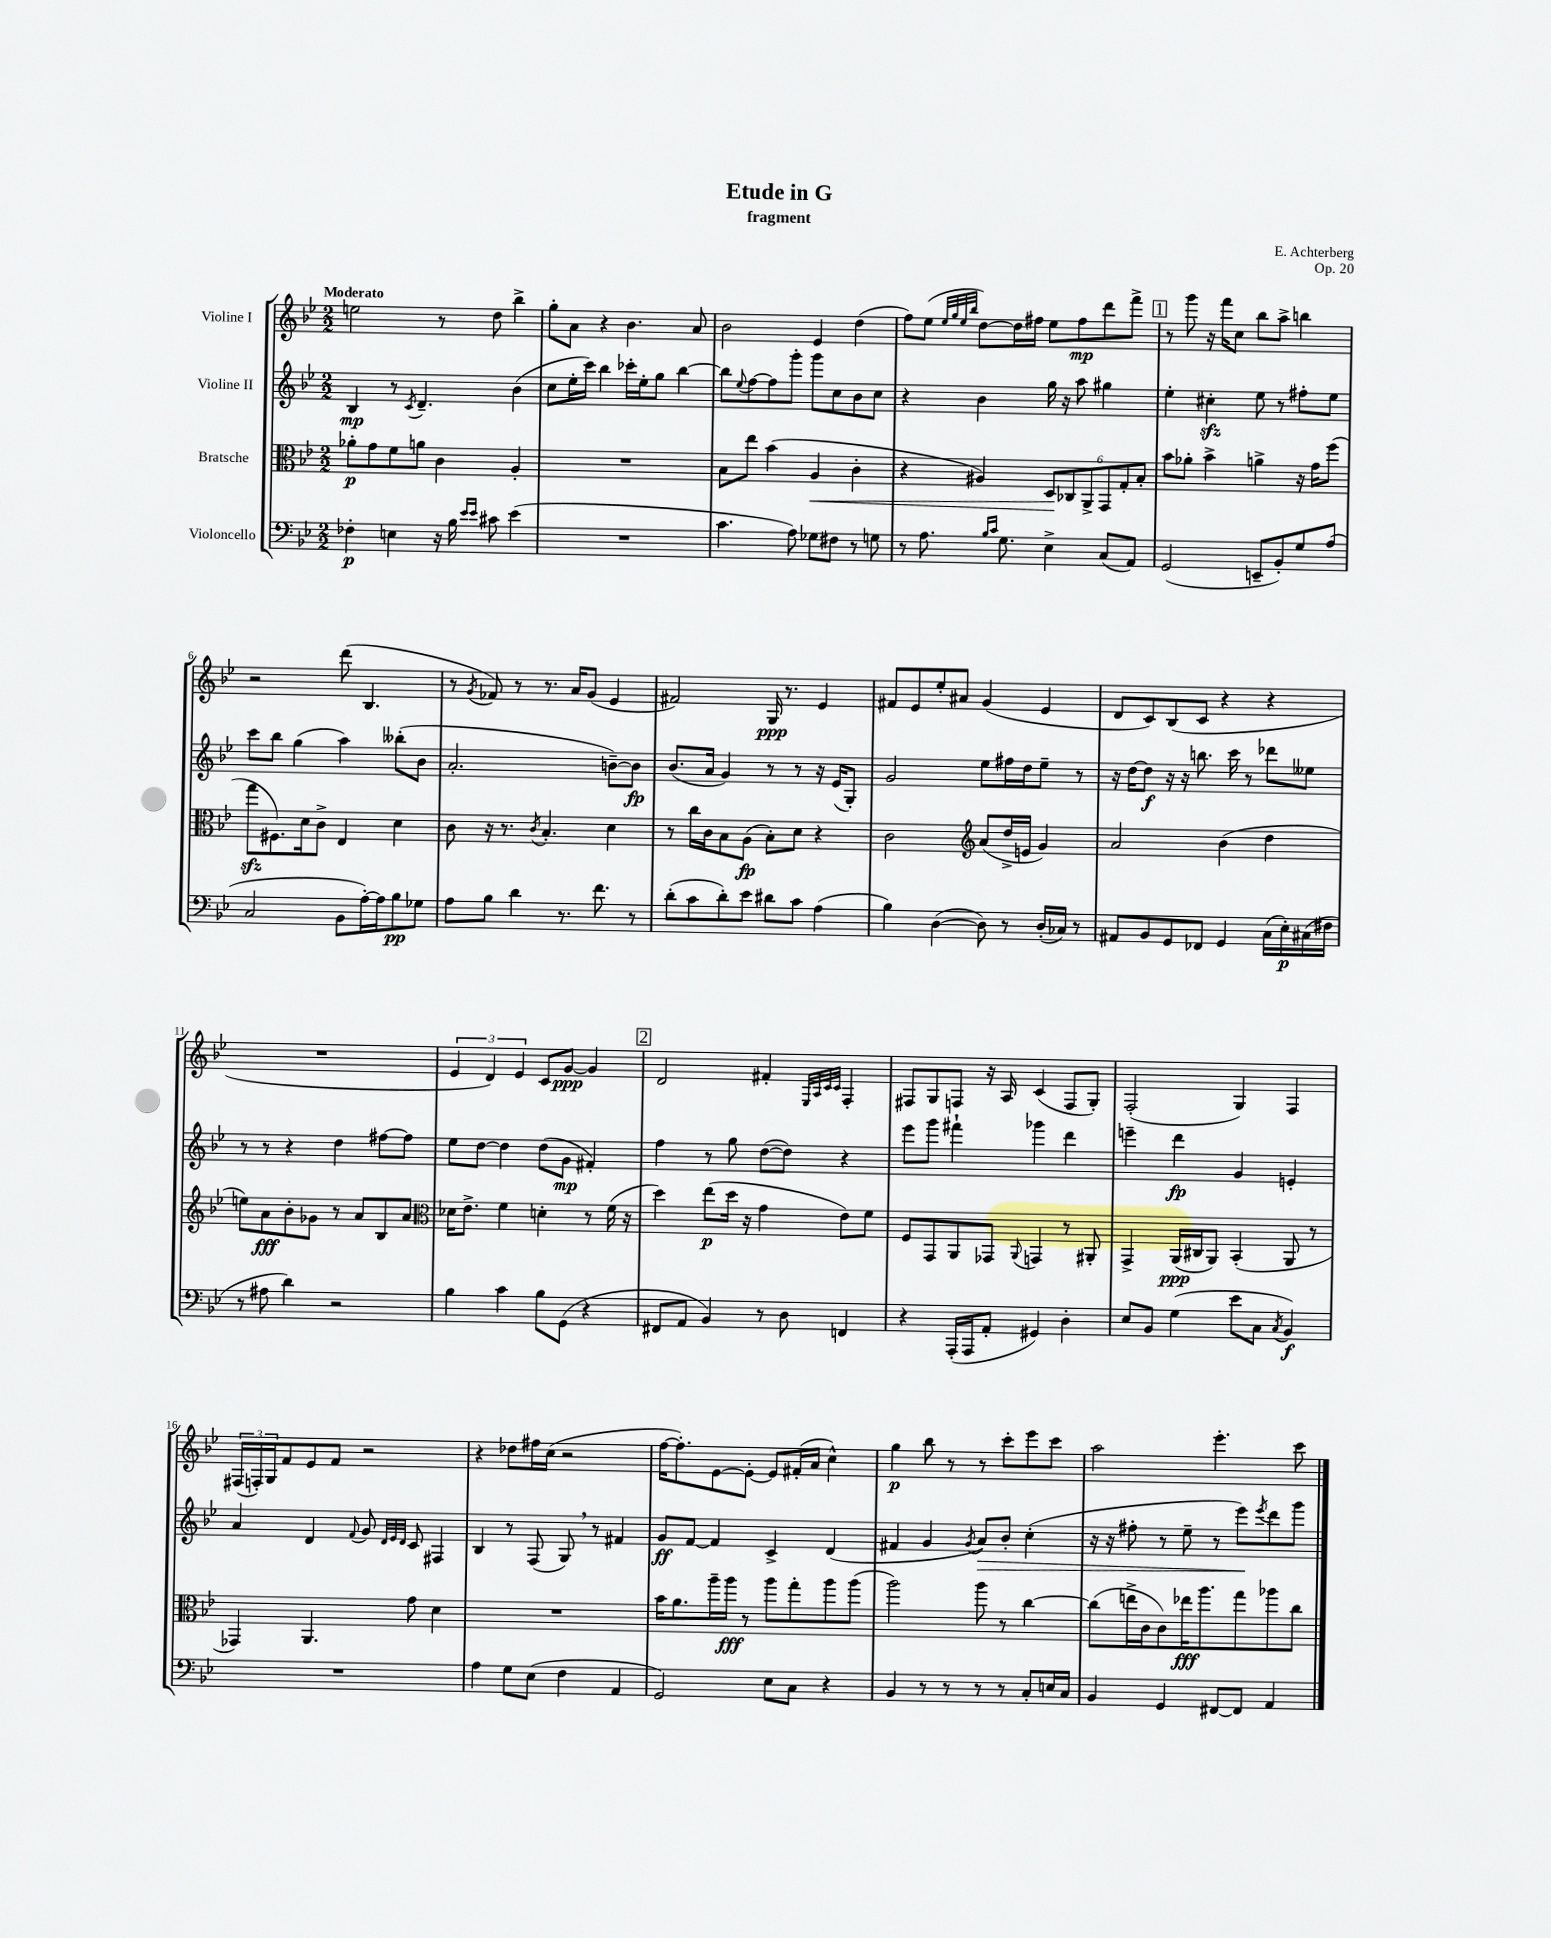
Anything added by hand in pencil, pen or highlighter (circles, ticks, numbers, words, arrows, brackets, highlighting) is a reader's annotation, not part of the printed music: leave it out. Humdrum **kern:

**kern	**kern	**kern	**kern
*staff4	*staff3	*staff2	*staff1
*clefF4	*clefC3	*clefG2	*clefG2
*k[b-e-]	*k[b-e-]	*k[b-e-]	*k[b-e-]
*M2/2	*M2/2	*M2/2	*M2/2
4F-'	8a-'	4B-	2ee
.	8g	.	.
4E	8f	8r	.
.	.	8qc	.
.	8a	4.d~	.
16r	4c	.	8r
16B-	.	.	.
16qqe-	.	.	.
16qqe-	.	.	.
8c#	.	.	8dd
(4e-	4A'	(4b-	4bb-^
=	=	=	=
1r	1r	8cc	8gg'
.	.	16ee-'	8a
.	.	16ccc)	.
.	.	4bb-	4r
.	.	16ccc-'	4.b-
.	.	16ee-'	.
.	.	8gg	.
.	.	[4bb-	.
.	.	.	8a
=	=	=	=
4.c	8B-	8bb-]	2b-
.	.	8qqee-	.
.	8ee-	[8ff	.
.	(4b-	8ff]	.
8A)	.	8ggg'	.
8G-	4A	8ggg	4e-
8F#	.	8cc	.
8r	4c'	8b-	(4dd
8G	.	8cc	.
=	=	=	=
8r	4r	4r	8ff)
8.A	.	.	(8ee-
.	.	.	32qqee-
.	.	.	32qqgg
.	.	.	32qqee-
.	.	.	32qqbb-
.	4A#)	4b-	[8dd)
16qqB-	.	.	.
16qqc	.	.	.
8.G	.	.	.
.	.	.	16dd]
.	.	.	16ff#
4E-^	12D	16gg	8ee-
.	.	16r	.
.	12C-	.	.
.	.	8aa	8ff#
.	12AA^	.	.
(8C	12GG	4gg#	8ddd
.	12G'	.	.
8AA)	.	.	8fff^
.	12B-'	.	.
=	=	=	=
(2GG	8b-	4ee-'	8r
.	8a-'	.	8ggg
.	4b-^	4cc#'	16r
.	.	.	16fff
.	.	.	8cc
8EE~	4a^	8ee-	8bb-
8BB-')	.	8r	8aa^
8G	16r	8ff#'	4bb
.	16g	.	.
(8A	(8ff	8ee-	.
=	=	=	=
2C	8gg	8ccc	2r
.	8.F#)	8bb-	.
.	.	(4gg	.
.	16d	.	.
.	8c^	.	.
8BB-	4E-	4aa)	(8ddd
[16A')	.	.	4.B-
16A]	.	.	.
8B-	4d	(8bb--'	.
8G-	.	8b-	.
=	=	=	=
8A	8c	2.a'	8r
.	.	.	8qg
8B-	16r	.	8f-)
.	8.r	.	.
4d	.	.	8r
.	8qc	.	.
.	4.B-'	.	8.r
8.r	.	.	.
.	.	.	16a
.	.	.	(8g
8.f	.	.	.
.	4d	[8b~)	4e-
8r	.	8b]	.
=	=	=	=
(8d'	8r	(8.b-	2f#)
8c	16cc	.	.
.	16c	16a	.
8d')	8B-	4g)	.
8e-	(8A	.	.
8d#	8B-')	8r	16G
.	.	.	8.r
8c	8d	8r	.
(4A	4r	16r	4e-
.	.	(16e-	.
.	.	8G')	.
=	=	=	=
4B-)	2c	2g	8f#
.	.	.	8e-
([4D	.	.	8ee-'
.	.	.	8a#
*	*clefG2	*	*
8D])	(8a	8ee-	(4g
8r	16dd^	16ff#	.
.	16e	16dd	.
(16D'	4g)	8ee-~	4e-
16C-)	.	.	.
8r	.	8r	.
=	=	=	=
8AA#	2a	16r	8d
.	.	[16dd	.
8BB-	.	8dd]	8c)
8GG	.	16r	(8B-
.	.	16r	.
8FF-	.	8.bb	8c
4GG	(4b-	.	4r
.	.	16ccc	.
.	.	8r	.
(16C	4dd	8ddd-	4r
16E-')	.	.	.
(16C#	.	8ee--	.
16F#	.	.	.
=	=	=	=
8r	8ee)	8r	1r
8A#	8a	8r	.
4d)	8b-'	4r	.
.	8g-	.	.
2r	8r	4dd	.
.	8a	.	.
.	8B-	[8ff#	.
.	8a	8ff#]	.
=	=	=	=
*	*clefC3	*	*
4B-	16d-	8ee-	6e-
.	8.e-^	.	.
.	.	[8dd	.
.	.	.	6d)
4c	4f	4dd]	.
.	.	.	6e-
8B-	4d'	(8dd	8c
(8GG	.	8g	[8g
4r	8r	4f#')	4g]
.	(16f	.	.
.	16r	.	.
=	=	=	=
8FF#	4dd)	4ff	2d
8AA	.	.	.
4BB-)	(8ee-	8r	.
.	16dd	8gg	.
.	16r	.	.
8r	4g	([8dd	4f#'
8D	.	8dd])	.
.	.	.	32qqE-
.	.	.	32qqA
.	.	.	32qqc
.	.	.	32qqc
4FF	8e-)	4r	4F'
.	8f	.	.
=	=	=	=
4r	8F	8eee-	8F#
.	8GG	8ggg	8G
(16AAA'	8AA	4fff#`	8F
16AAA	.	.	.
8AA'	8GG-	.	16r
.	.	.	16A
.	8qqAA	.	.
4GG#)	4GG	4ggg-	(4c
4D'	8r	4ddd	8F
.	8AA#'	.	8G')
=	=	=	=
8E-	4GG^	4eee~	(2F'
8BB-	.	.	.
(4G	(16AA	4ddd	.
.	16C#	.	.
.	8AA)	.	.
8e-	(4BB-'	4g	4G)
8C	.	.	.
8qC	.	.	.
4BB-)	8AA	4e'	4F
.	8r	.	.
=	=	=	=
1r	4GG-)	4a	(24F#
.	.	.	24F')
.	.	.	24G
.	.	.	8f
.	4.AA	4d	8e-
.	.	.	8f
.	.	8qqf	.
.	.	8g	2r
.	.	32qqd	.
.	.	32qqe-	.
.	.	32qqd	.
.	8g	8c	.
.	4d	4F#	.
=	=	=	=
4A	1r	4B-	4r
8G	.	8r	8dd-
(8E-	.	(8F	16ff#
.	.	.	(16cc
4F	.	8G)	2r
.	.	8r	.
4AA	.	4f#	.
=	=	=	=
2GG)	16b-	8g	[16ff
.	8.a	.	8.ff'])
.	.	[8f	.
.	16aa~	4f]	[8e-
.	16aa	.	.
.	8r	.	8e-'_
8E-	8aa	4c^	8e-]
8C	8gg'	.	(16f#'
.	.	.	16a
4r	8aa	(4d	4cc^^)
.	(8aa	.	.
=	=	=	=
4BB-	2aa)	4f#	4gg
8r	.	4g	8bb-
8r	.	.	8r
.	.	8qg	.
8r	8aa	8a)	8r
8r	8r	8b-'	8ccc'
8C'	[4cc	(4cc'	8eee-
16E	.	.	8ccc
16C	.	.	.
=	=	=	=
4BB-	(8cc]	16r	2aa
.	.	16r	.
.	16ee^	8ff#'	.
.	16c	.	.
4GG	8c)	8r	.
.	16ee-	8ee-~	.
.	8.aa	.	.
[8FF#	.	8r	4.eee-'
8FF#]	8gg	8eee-)	.
.	.	8qeee-	.
4AA	8aa-	8ddd	.
.	8cc	8ggg	8ccc
==	==	==	==
*-	*-	*-	*-
